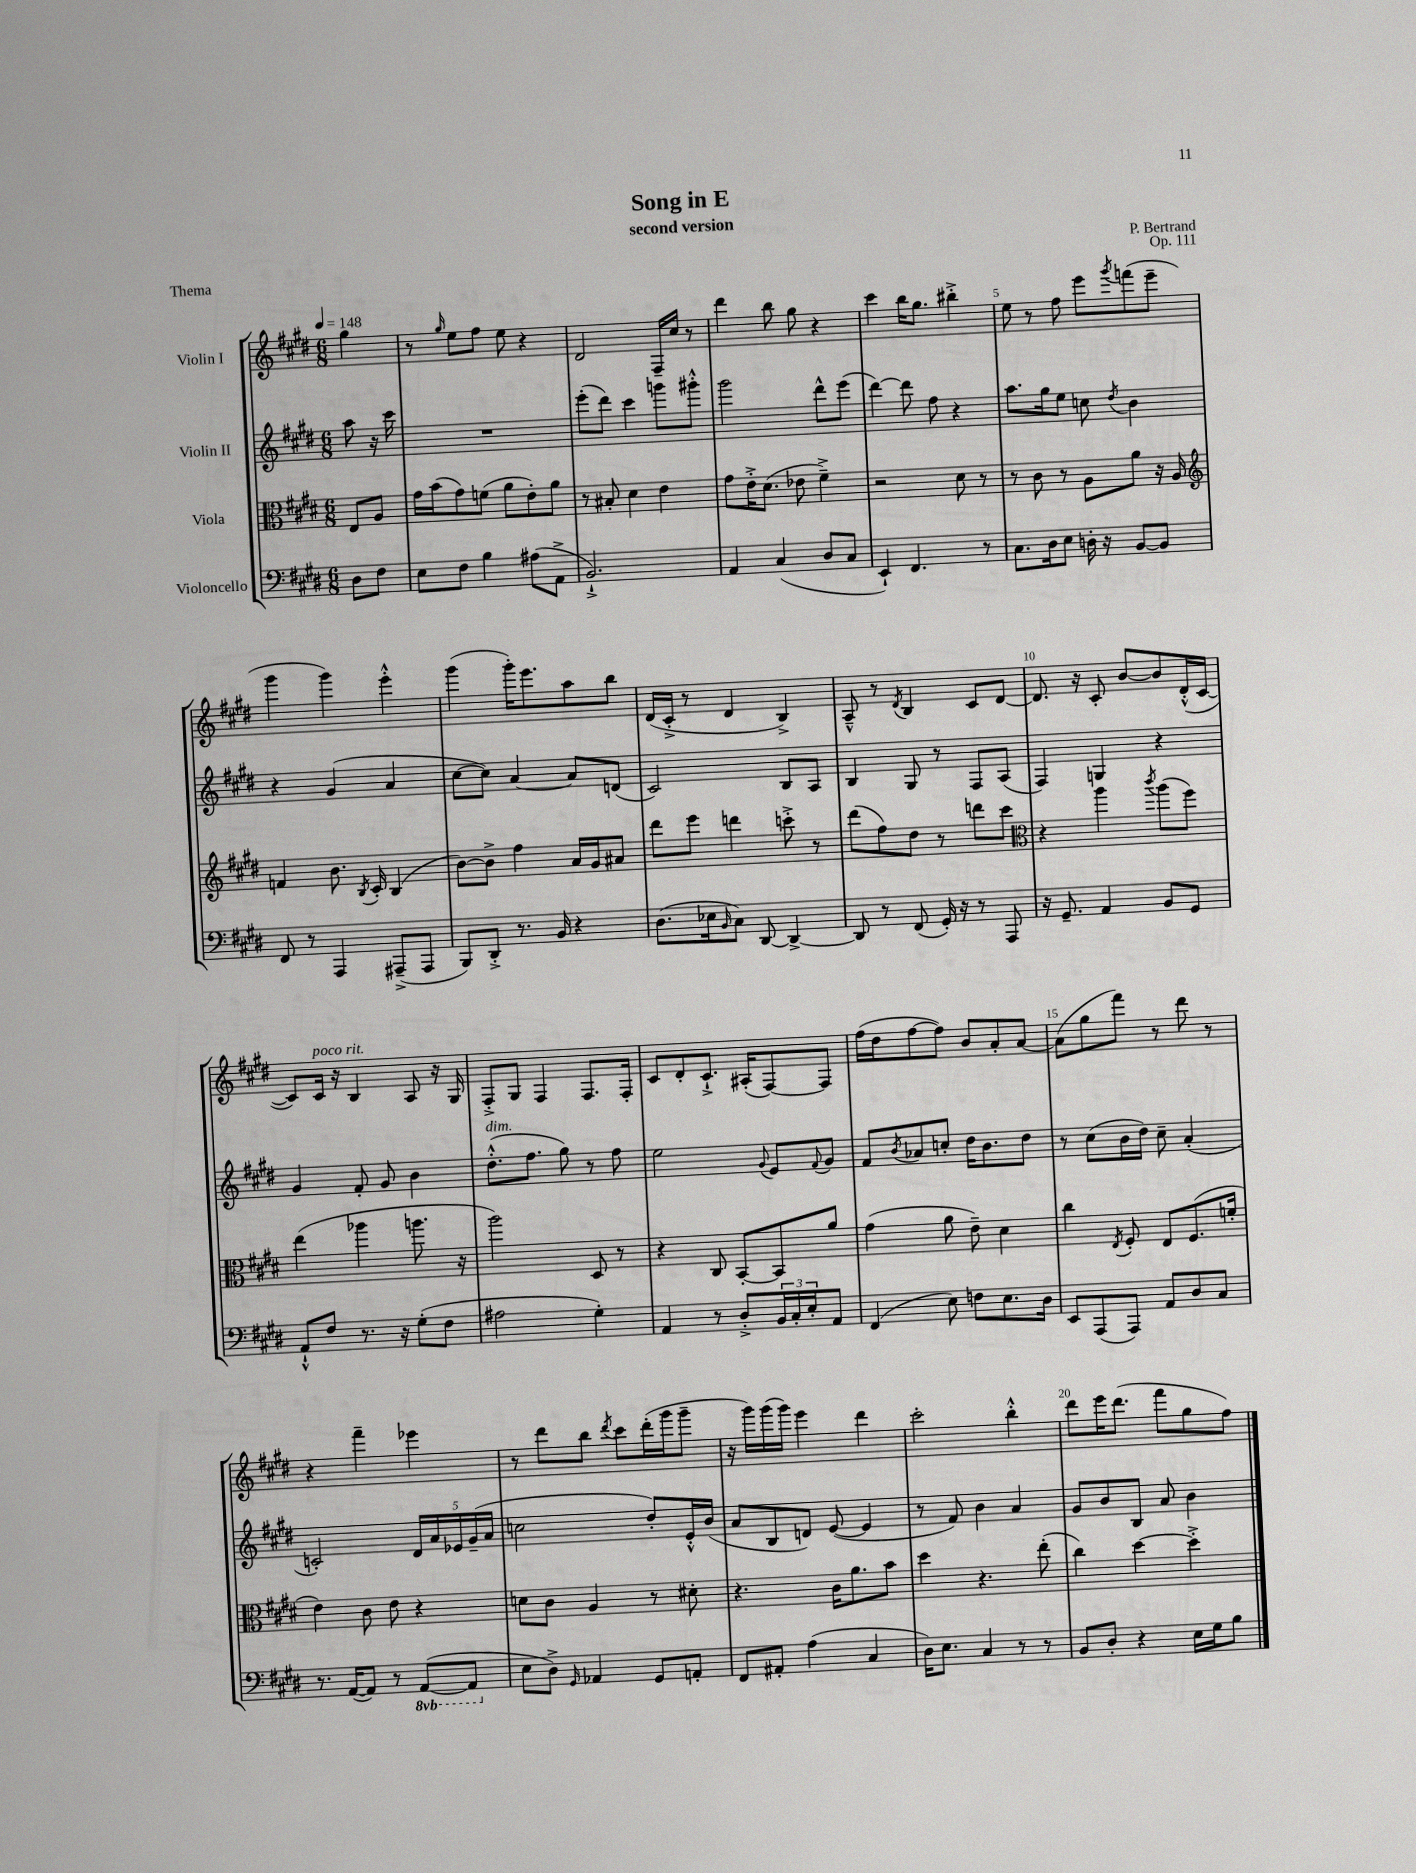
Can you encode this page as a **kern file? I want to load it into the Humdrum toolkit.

**kern	**kern	**kern	**kern
*part4	*part3	*part2	*part1
*staff4	*staff3	*staff2	*staff1
*I"Violoncello	*I"Viola	*I"Violin II	*I"Violin I
*clefF4	*clefC3	*clefG2	*clefG2
*k[f#c#g#d#]	*k[f#c#g#d#]	*k[f#c#g#d#]	*k[f#c#g#d#]
*M6/8	*M6/8	*M6/8	*M6/8
*MM148	*MM148	*MM148	*MM148
=	=	=	=
8D#\L	8E/L	8aa\	4gg#\
8F#\J	8A/J	16r	.
.	.	16ccc#\	.
=1	=1	=1	=1
8E\L	16g#\LL	2.r	8r
.	(16b\J	.	.
.	.	.	16qqgg#/
8F#\J	8g#\)	.	8ee\L
4B\	(8fn\J	.	8ff#\J
.	8a\L	.	8ee\
(8A#X\L	8e'\)	.	4r
8AA^\J	8a\J	.	.
=2	=2	=2	=2
2.BB`^/)	8r	(8eee'\L	2d#/
.	8B#X'/	8ddd#\J)	.
.	4d#\	4ccc#\	.
.	4e\	8gggn\L	16F#~/LL
.	.	.	16cc#/JJ
.	.	8ggg#X'^^\J	8r
=3	=3	=3	=3
4AA/	8g#\L	2ggg#\	4ddd#\
.	16e'^\K	.	.
.	(8.d#\J	.	.
(4C#/	.	.	8bb\
.	8e-X\	.	8gg#\
8D#/L	4f#~^\)	8ddd#^^\L	4r
8C#/J	.	(8eee\J	.
=4	=4	=4	=4
4EE`/)	2r	[4ddd#\)	4ccc#\
4.FF#/	.	8ddd#\]	16bb\KL
.	.	.	8.gg#\J
.	.	8ff#\	.
.	8d#\	4r	4bb#X'^\
8r	8r	.	.
=5	=5	=5	=5
8.C#\L	8r	8.aa\L	8ee\
.	8c#\	.	8r
16D#\k	.	16gg#\k	.
8E\J	8r	8ee\J	8ff#\
16Dn'\	8A\L	8ccn\	8eee\L
16r	.	.	.
.	.	8qdd#/	8qggg#/
[8BB/L	8a\J	4b\	(8fffn\
8BB/J]	16r	.	8eee~\J
.	16A/	.	.
!!LO:LB:g=z
=6	=6	=6	=6
*	*clefG2	*	*
8FF#/	4fn/	4r	4ggg#\
8r	.	.	.
4AAA/	8.b\	(4g#/	4ggg#\)
.	8qB/	.	.
.	16c#'/	.	.
(8AAA#X~^/L	(4B/	4a/	4eee'^^\
8AAA#/J	.	.	.
=7	=7	=7	=7
8BBB/L)	[8b\L)	[8cc#\L	(4ggg#\
8DD#'^/J	8b^\J]	8cc#\J])	.
8.r	4ff#\	[4a/	16ggg#'\KL)
.	.	.	8.eee\
16BB/	.	.	.
4r	16a/LL	8a/L]	8aa\
.	16g#/J	.	.
.	8a#X/J	(8dn/J	8bb\J
=8	=8	=8	=8
(8.D#\L	8ddd#\L	2c#/)	(16d#/LL
.	.	.	16c#'^/JJ
.	8eee\J	.	8r
16E-X\k	.	.	.
16qqBB/	.	.	.
8C#\J)	4dddn\	.	4d#/
[8DD#/	.	.	.
4DD#^/_	8cccn'^\	8B/L	4B^/)
.	8r	8A/J	.
=9	=9	=9	=9
8DD#/]	(8ddd#\L	4B/	8A~^^/
8r	8ff#\)	.	8r
.	.	.	8qd#/
(8FF#/	8dd#\J	8G#/	4B/
16GG#'/)	8r	8r	.
16r	.	.	.
8r	8dddn\L	8F#/L	8c#/L
8AAA/	8ccc#\J	(8A/J	[8d#/J
=10	=10	=10	=10
*	*clefC3	*	*
16r	4r	4F#/)	8.d#/]
8.GG#~/	.	.	.
.	.	.	16r
4AA/	4aa\	4Gn/	8c#'/
.	.	.	[8b/L
.	8qccc#/	.	.
8BB/L	(8aa\L	4r	8b/]
8GG#/J	8ff#\J)	.	(16d#'^^/L
.	.	.	[16c#/JJ
!!LO:LB:g=z
=11	=11	=11	=11
8AA`^^/L	(4ee\	4g#/	8c#/L])
!	!	!	!LO:TX:a:i:t=poco rit.
8F#/J	.	.	16c#/Jk
.	.	.	16r
8.r	4aa-X\	8f#'/	4B/
.	.	8g#/	.
16r	.	.	.
(8G#'\L	8.aan\	4b\	8A/
8F#\J	.	.	16r
.	16r	.	16G#/
=12	=12	=12	=12
!	!	!LO:TX:a:i:t=dim.	!
2A#X\	2aa\)	(8.dd#'^^\L	8F#'^/L
.	.	.	8G#/J
.	.	8.ff#\J	.
.	.	.	4F#/
.	.	8gg#\)	.
4G#'\)	8D#/	8r	8.F#/L
.	8r	8ff#\	.
.	.	.	16F#'/Jk
=13	=13	=13	=13
4AA/	4r	2ee\	8c#/L
.	.	.	8d#'/
8r	8C#/	.	8.c#`^/J
8D#'^/L	[8BB'/L	.	.
.	.	.	(16A#X'/KL
.	.	8qqg#/	.
24BB/L	8BB/]	8e/L	[8F#/)
24C#'/	.	.	.
24E'/J	.	.	.
.	.	8qqf#/	.
8AA/J	8a/J	8g#/J	8F#/J]
=14	=14	=14	=14
(4FF#/	(4g#\	8f#/L	(16ff#\LL
.	.	.	16dd#\J
.	.	8qb/	.
.	.	8a-X/	[8ff#\
8E\)	8a\	8ccn'/J	8ff#\J])
8Fn\L	8e~\)	16dd#\KL	8b/L
.	.	8.b\	.
8.E\	4d#\	.	8a'/
.	.	8dd#\J	[8a/J
16D#\Jk	.	.	.
=15	=15	=15	=15
8EE/L	4cc#\	8r	(8a\L]
(8AAA/	.	(8cc#\L	8gg#\
.	8qE/	.	.
8AAA/J)	8F#'/	16b\L	8fff#\J)
.	.	16dd#\JJ)	.
8AA/L	8E/L	8cc#~\	8r
8D#/	(8.F#/	(4a'/	8ddd#\
8C#/J	.	.	8r
.	16fn'/Jk	.	.
!!LO:LB:g=z
=16	=16	=16	=16
8.r	4e\)	2cn'/)	4r
([16AA/KL	.	.	.
8AA/J])	8c#\	.	4fff#~\
8r	8e\	.	.
*8ba	*	*	*
([8AAA/L	4r	20d#/LL	4eee-X\
.	.	20a/	.
.	.	20e-X/	.
8AAA/J]	.	.	.
.	.	(20g#~/	.
.	.	20a/JJ	.
=17	=17	=17	=17
*X8ba	*	*	*
8E\L	8dn\L	2ccn\	8r
8D#^\J)	8c#\J	.	8ddd#\L
16qqGG#/	.	.	.
4AA-X/	4A/	.	8bb\J
.	.	.	8qddd#/
.	.	.	8ccc#\L
8GG#/L	8r	8dd#'/L)	(16ddd#'\L
.	.	.	16ggg#\J
8AAn'/J	8d#X'\	16e'^^/L	8ggg#~\J
.	.	(16b/JJ	.
=18	=18	=18	=18
8FF#/L	4.r	8a/L	16r
.	.	.	16ggg#\LL)
8AA#X'/J	.	8B/	(16ggg#\
.	.	.	16ggg#\JJ)
(4A\	.	8dn/J)	4eee\
.	16c#\KL	([8e/	.
.	8.a\	.	.
4C#/	.	4e/]	4ddd#\
.	8b\J	.	.
=19	=19	=19	=19
16D#\KL)	4dd#\	8r	2ccc#'\
8.E\J	.	.	.
.	.	8f#/)	.
4C#/	4.r	4b\	.
8r	.	4a/	4bb'^^\
8r	(8ee'\	.	.
=20	=20	=20	=20
8BB/L	4cc#\)	8g#/L	8ddd#\L
8D#'/J	.	8b/	16eee\K
.	.	.	(8.ddd#\J
4r	[4dd#\	8B/J	.
.	.	8a/	8fff#\L
16E\LL	4dd#'^\]	4b\	8gg#\
16G#\J	.	.	.
8B\J	.	.	8ff#\J)
==	==	==	==
*-	*-	*-	*-
